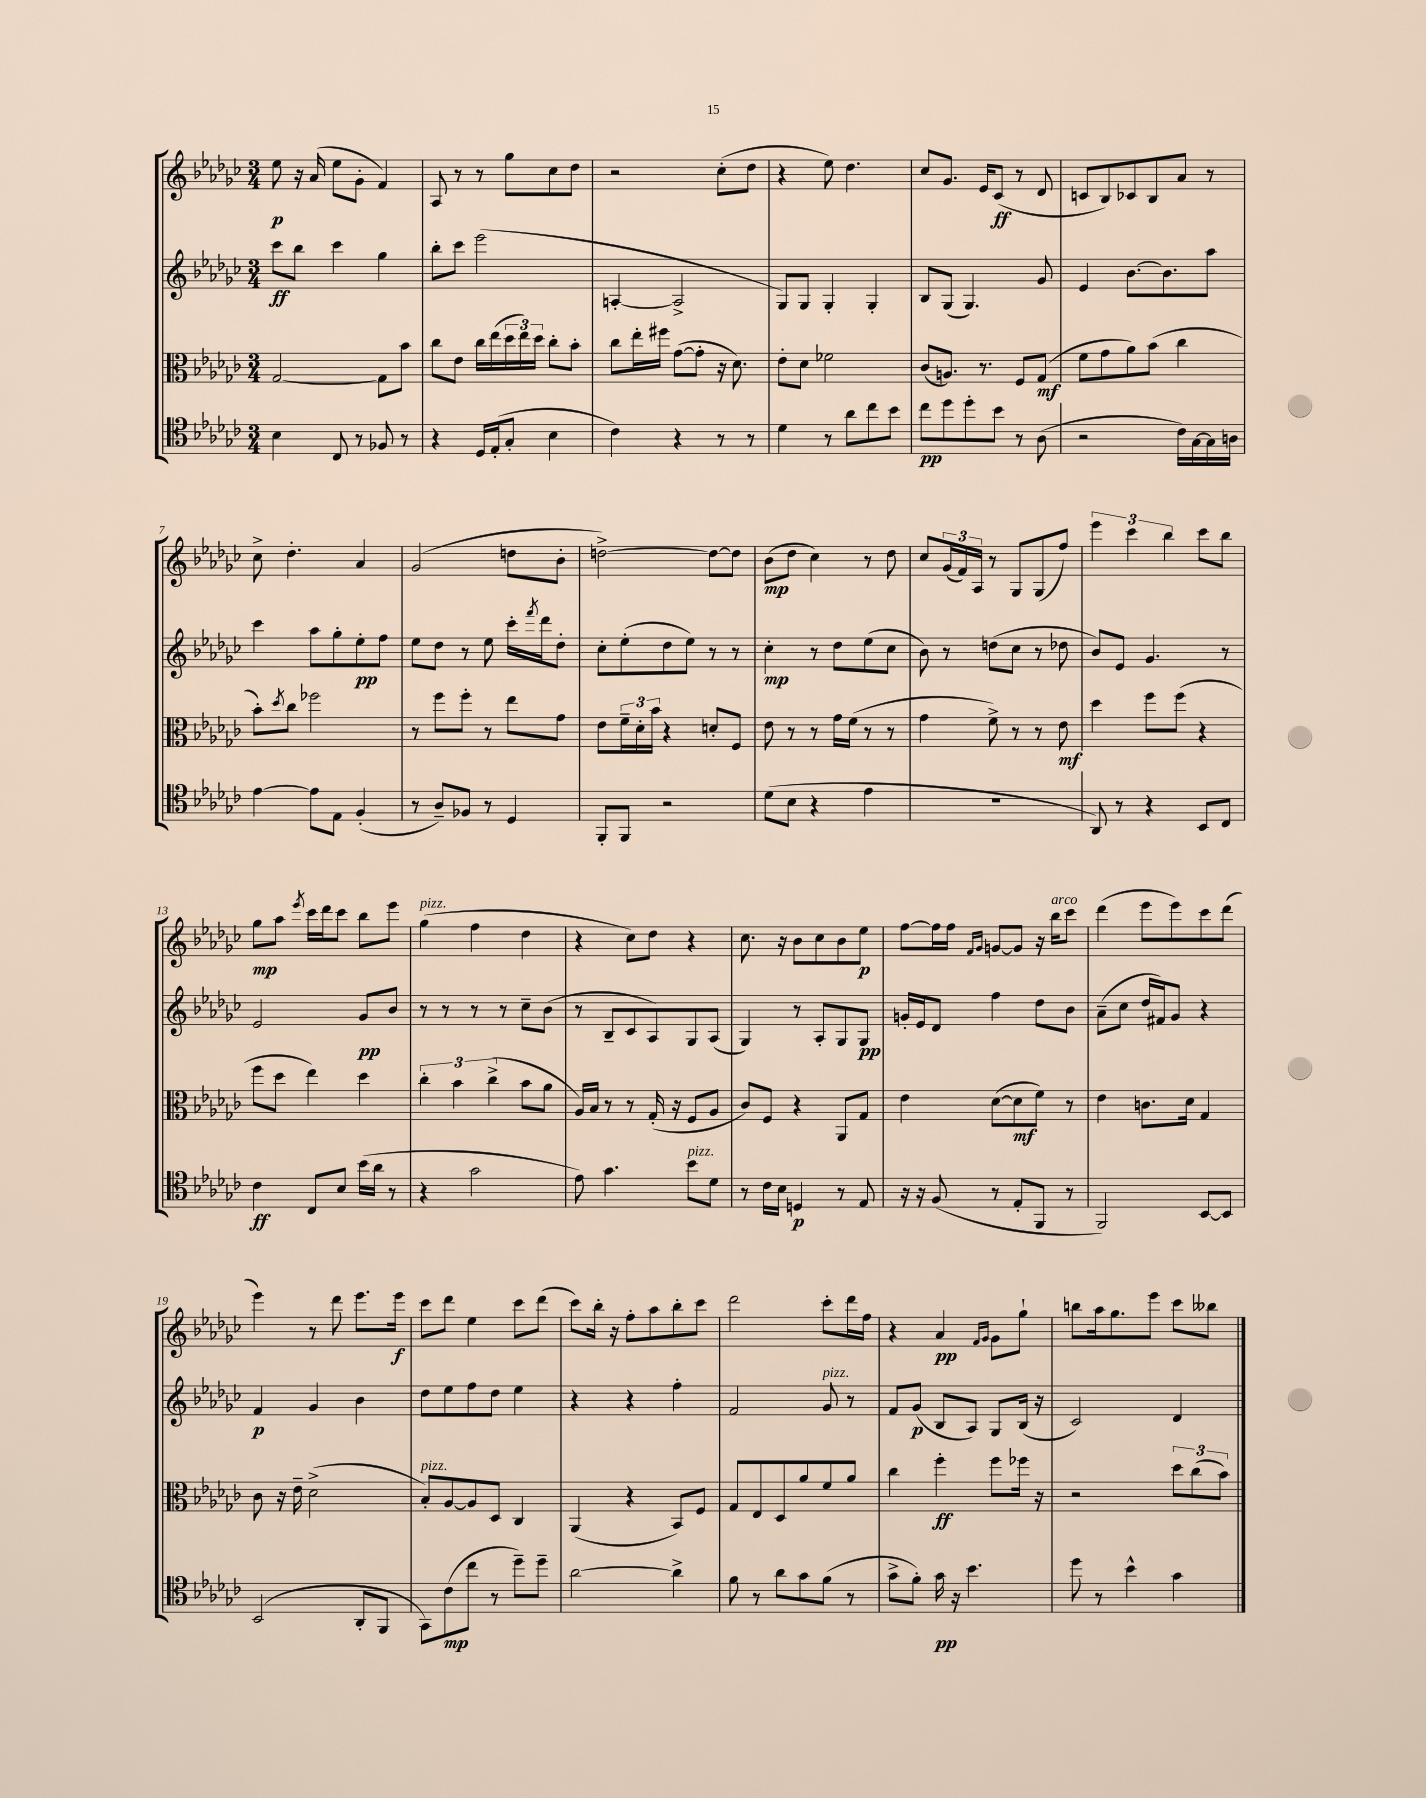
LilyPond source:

<<
\new StaffGroup <<
\new Staff = "s0" {
    \clef treble \key ges \major \numericTimeSignature \time 3/4
    ees''8\p r16 aes'16( ees''8 ges'8-. f'4) |
    aes8 r8 r8 ges''8 ces''8 des''8 |
    r2 ces''8-.( des''8 |
    r4 ees''8) des''4. |
    ces''8 ges'8. ees'16 ces'8\ff( r8 des'8 |
    c'8 bes8) ces'8 bes8 aes'8 r8 |
    ces''8-> des''4.-. aes'4 |
    ges'2( d''8 bes'8-. |
    d''2~->) d''8~ d''8 |
    bes'8\mp( des''8 ces''4) r8 des''8 |
    ces''8 \tuplet 3/2 { ges'16( f'16) aes16 } r8 ges8 ges8( f''8) |
    \tuplet 3/2 { ees'''4 ces'''4 bes''4 } ces'''8 bes''8 |
    ges''8\mp aes''8 \acciaccatura { ees'''8 } ces'''16 des'''16 ces'''8 bes''8 ees'''8 |
    ges''4^\markup { \italic "pizz." }( f''4 des''4 |
    r4 ces''8) des''8 r4 |
    ces''8. r16 bes'8 ces''8 bes'8 ees''8\p |
    f''8~ f''16 f''16 \grace { f'16 ges'16 } g'8~ g'8 r16 bes''16^\markup { \italic "arco" } ces'''8 |
    des'''4( ees'''8 ees'''8) ces'''8 des'''8( |
    ees'''4) r8 des'''8 ees'''8. ees'''16\f |
    ces'''8 des'''8 ees''4 ces'''8 des'''8( |
    ces'''8) bes''16-. r16 f''8-. aes''8 bes''8-. ces'''8 |
    des'''2 ces'''8-. des'''16 f''16 |
    r4 aes'4\pp \grace { f'16 ges'16 } ges'8 ges''8-! |
    b''8 aes''16 ges''8. ees'''8 ces'''8 beses''8 \bar "|." |
}
\new Staff = "s1" {
    \clef treble \key ges \major \numericTimeSignature \time 3/4
    ces'''8\ff bes''8 ces'''4 ges''4 |
    bes''8-. ces'''8 ees'''2( |
    a4~-. a2-> |
    ges8) ges8 ges4-. ges4-. |
    bes8 ges8( ges4.) ges'8 |
    ees'4 bes'8.~ bes'8. aes''8 |
    ces'''4 aes''8 ges''8-. ees''8-.\pp f''8 |
    ees''8 des''8 r8 ees''8 ces'''16-. \acciaccatura { f'''8 } des'''16 des''8-. |
    ces''8-. ees''8-.( des''8 ees''8) r8 r8 |
    ces''4-.\mp r8 des''8 ees''8( ces''8 |
    bes'8) r8 d''8( ces''8 r8 des''8 |
    bes'8) ees'8 ges'4. r8 |
    ees'2 ges'8\pp bes'8 |
    r8 r8 r8 r8 ces''8-- bes'8( |
    r8 bes8-- ces'8 aes8) ges8 aes8( |
    ges4) r8 aes8-. ges8 ges8\pp |
    g'16-. ees'16 des'8 f''4 des''8 bes'8 |
    aes'8--( ces''8 des''16 fis'16) ges'8 r4 |
    f'4\p ges'4 bes'4 |
    des''8 ees''8 f''8 des''8 ees''4 |
    r4 r4 f''4-. |
    f'2 ges'8^\markup { \italic "pizz." } r8 |
    f'8 ges'8\p( bes8 aes8) ges8 bes16( r16 |
    ces'2) des'4 \bar "|." |
}
\new Staff = "s2" {
    \clef alto \key ges \major \numericTimeSignature \time 3/4
    ges2~ ges8 bes'8 |
    ces''8 ees'8 ces''16 ees''16( \tuplet 3/2 { des''16 ees''16) des''16 } ces''8-. bes'8-. |
    ces''8 ees''16-. fis''16 ges'8~( ges'8-. r16 des'8.) |
    ees'8-. des'8 fes'2 |
    ces'8( a8.) r8. f8 ges8\mf( |
    f'8 ges'8 aes'8) bes'8( ces''4 |
    bes'8-.) \acciaccatura { des''8 } ces''8 fes''2 |
    r8 f''8 f''8-. r8 ees''8 ges'8 |
    ees'8 \tuplet 3/2 { f'16-- des'16-. bes'16 } r4 d'8-. f8 |
    ees'8 r8 r8 ges'16 f'16( r8 r8 |
    ges'4 f'8->) r8 r8 ees'8\mf |
    des''4 f''8 f''8( r4 |
    f''8 des''8 ees''4) des''4 |
    \tuplet 3/2 { ces''4-. bes'4 ces''4->( } bes'8 aes'8 |
    aes16) bes16 r8 r8 ges16-.( r16 f8 aes8 |
    ces'8) f8 r4 aes,8 ges8 |
    ees'4 des'8~( des'8\mf f'8) r8 |
    ees'4 c'8. des'16 ges4 |
    ces'8 r16 ees'16-- des'2->( |
    bes8-.^\markup { \italic "pizz." }) aes8~ aes8 des8 ces4 |
    aes,4( r4 bes,8) f8 |
    ges8 ees8 des8 aes'8 f'8 aes'8 |
    ces''4 f''4-.\ff f''8 fes''16 r16 |
    r2 \tuplet 3/2 { des''8 ces''8( bes'8) } \bar "|." |
}
\new Staff = "s3" {
    \clef tenor \key ges \major \numericTimeSignature \time 3/4
    bes4 ces8 r8 fes8 r8 |
    r4 des16 ees16-.( ges8-. bes4 |
    ces'4) r4 r8 r8 |
    des'4 r8 aes'8 ces''8 bes'8 |
    ces''8\pp des''8 des''8-. bes'8 r8 aes8( |
    r2 ces'16) ges16~ ges16 a16 |
    ees'4~ ees'8 ees8 f4-.( |
    r8 aes8--) fes8 r8 des4 |
    f,8-. f,8 r2 |
    des'8( bes8 r4 ees'4 |
    R2. |
    aes,8) r8 r4 bes,8 ces8 |
    ces'4\ff ces8 bes8 bes'16( aes'16 r8 |
    r4 ges'2 |
    ees'8) ges'4. bes'8^\markup { \italic "pizz." } des'8 |
    r8 ces'16 bes16 d4\p r8 ees8 |
    r16 r16 f8( r8 ees8-. f,8 r8 |
    f,2) bes,8~ bes,8 |
    bes,2( aes,8-. f,8 |
    ges,8) ces'8\mp( ces''8 r8 des''8--) des''8-- |
    aes'2~ aes'4-> |
    f'8 r8 aes'8 ges'8 f'8( r8 |
    ges'8-> f'8-.) ges'16\pp r16 bes'4. |
    des''8 r8 bes'4-^ ges'4 \bar "|." |
}
>>
>>
